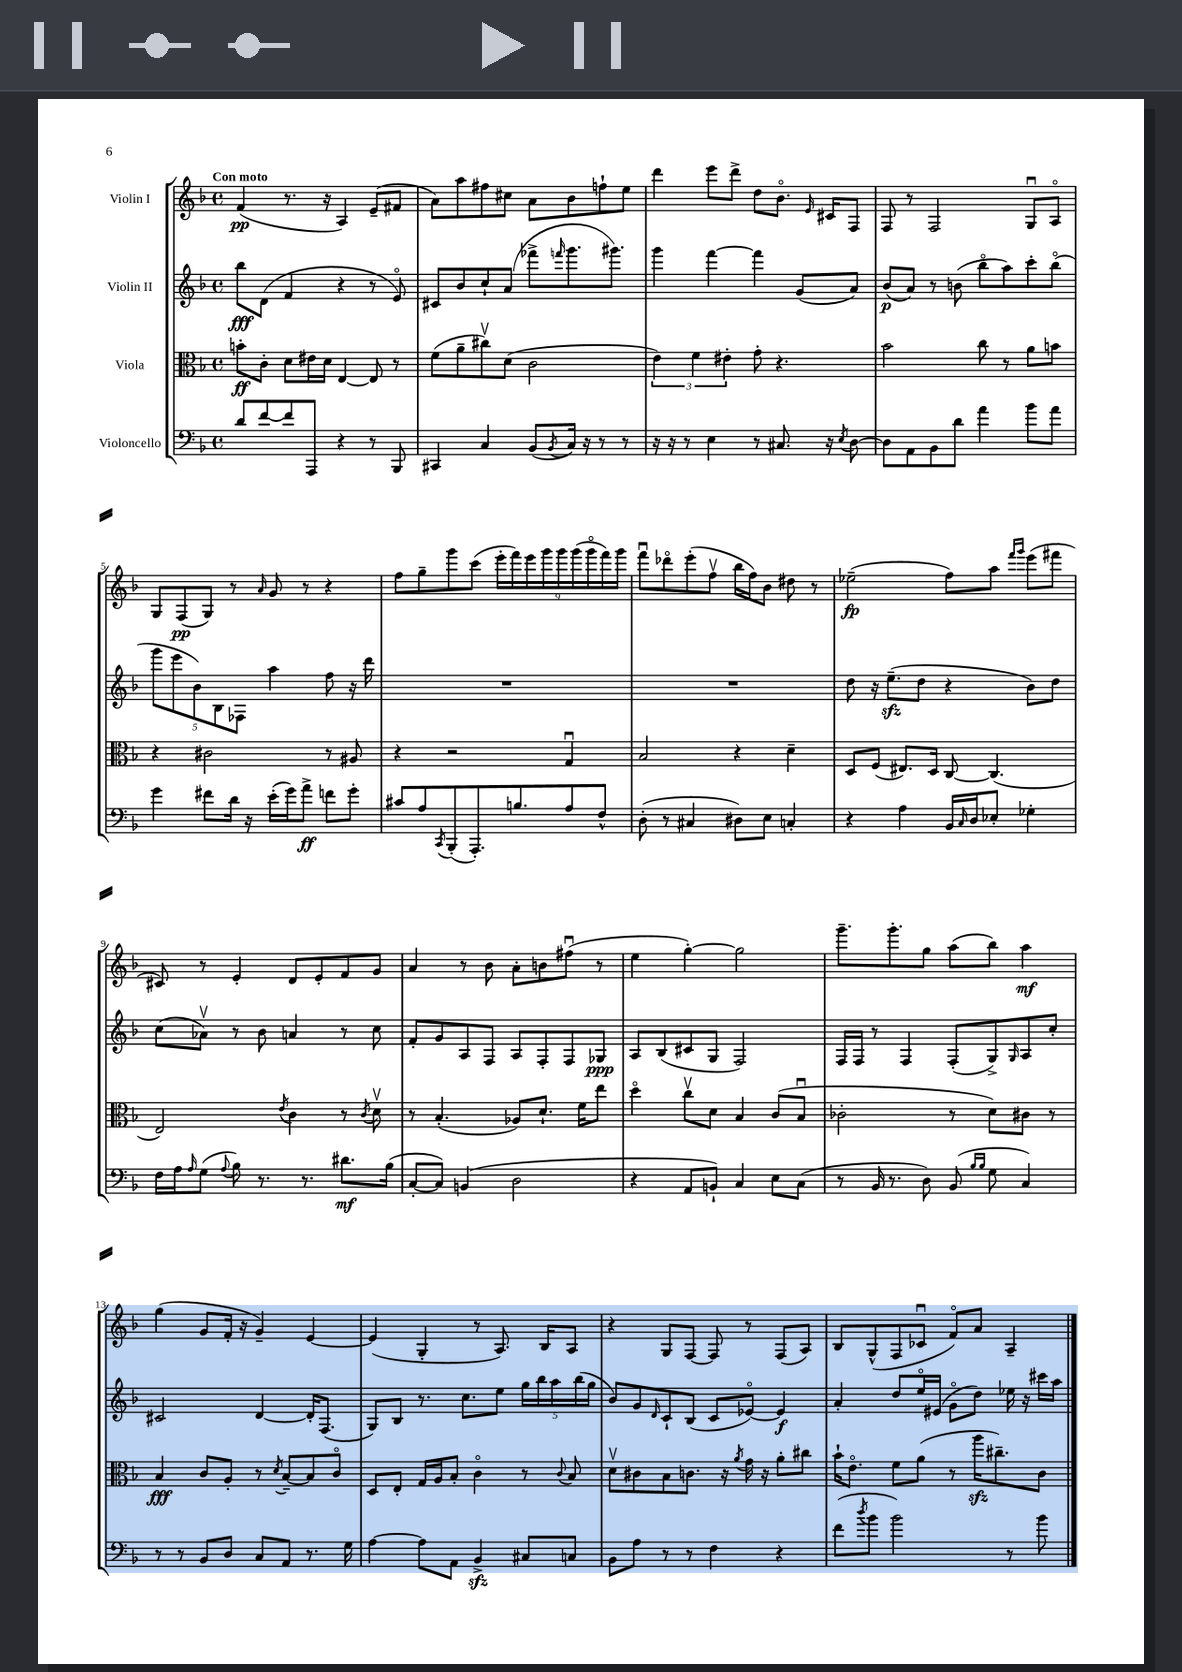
<<
\new StaffGroup <<
\new Staff = "s0" \with { instrumentName = "Violin I" } {
    \clef treble \key f \major \defaultTimeSignature \time 4/4 \tempo "Con moto"
    f'4\pp( r8. r16 a4) e'8--( fis'8 |
    a'8) a''8 fis''8 cis''8 a'8 bes'8 f''8-! e''8 |
    d'''4 e'''8 d'''8-> d''8 bes'8.\flageolet \grace { e'16 } cis'16 f8 |
    f8 r8 f2 g8\downbow a8\flageolet |
    g8 f8\pp( g8) r8 \grace { a'16 } g'8 r8 r4 |
    f''8 g''8-- g'''8 c'''8( \tuplet 9/8 { e'''16-. f'''16) e'''16 g'''16 g'''16 g'''16( g'''16\flageolet f'''16) g'''16 } |
    f'''8\downbow des'''8\flageolet e'''8-.( f''8\upbow bes''16 f''16) bes'8 dis''8 r8 |
    ees''2--\fp( f''8) a''8 \grace { f'''16 g'''16 } e'''8( fis'''8 |
    cis'8) r8 e'4-. d'8 e'8-. f'8 g'8 |
    a'4 r8 bes'8 a'8-. b'8 fis''8\downbow( r8 |
    e''4 g''4~-.) g''2 |
    g'''8.-- g'''8.-. g''8 a''8( bes''8) a''4\mf |
    g''4( g'8 f'16-. r16 g'4--) e'4~ |
    e'4( g4-. r8 a8.) bes16 a8 |
    r4 g8 f8~ f8 r8 f8( a8) |
    bes8 g8-^( f8 ces'8\downbow f'8\flageolet) a'8 a4-- \bar "|." |
}
\new Staff = "s1" \with { instrumentName = "Violin II" } {
    \clef treble \key f \major \defaultTimeSignature \time 4/4
    bes''8\fff d'8( f'4 r4 r8 e'8\flageolet) |
    cis'8 bes'8 c''8-! a'8( fes'''8-> \grace { f'''16 } g'''8. gis'''8.) |
    g'''4 f'''4~ f'''4 g'8( a'8) |
    bes'8\p( a'8) r8 b'8( bes''8\flageolet a''8) c'''8-. bes''8\flageolet( |
    \tuplet 5/4 { g'''8 e'''8 bes'8) bes8 fes8 } a''4 f''8 r16 d'''16 |
    R1 |
    R1 |
    d''8 r16 e''8.--\sfz( d''8 r4 bes'8) d''8 |
    c''8( aes'8\upbow) r8 bes'8 a'4 r8 c''8 |
    f'8-. g'8 a8 f8 a8 f8-. f8 ges8\ppp |
    a8 bes8( cis'8 g8 f2) |
    f16 f16 r8 f4 f8-.( g8->) \grace { g16 } a8 c''8-. |
    cis'2 d'4~ d'16-. f8.( |
    g8) bes8 r8. c''8. e''8 \tuplet 5/4 { g''16 bes''16 a''16 bes''16( g''16 } |
    bes'8) g'8 \grace { d'16 } c'8-! bes8( c'8 ees'8~\flageolet) ees'4\f |
    a'4-. d''8 e''16\flageolet eis'16( g'8\flageolet d''8) ees''16 r16 cis'''16 a''16 \bar "|." |
}
\new Staff = "s2" \with { instrumentName = "Viola" } {
    \clef alto \key f \major \defaultTimeSignature \time 4/4
    b'8-.\ff c'8-. d'8 eis'16 d'16 e4~ e8 r8 |
    f'8( a'8-- cis''8\upbow) d'8( c'2 |
    \tuplet 3/2 { e'4) f'4 eis'4-. } g'8-. r4. |
    bes'2 c''8 r8 a'8 b'8 |
    r4 cis'2 r8 ais8 |
    r4 r2 g4\downbow |
    bes2 r4 d'4-- |
    d8 f8( eis8.) d16 c8~ c4.( |
    e2) \acciaccatura { e'8 } c'4 r8 \acciaccatura { c'8 } d'8\upbow |
    r8 bes4.-.( aes8) d'8.-! f'16 e''8 |
    d''4\flageolet c''8\upbow d'8 bes4 c'8( bes8\downbow |
    ces'2-. r8 d'8) cis'8 r8 |
    bes4\fff c'8 a8-. r8 \acciaccatura { d'8 } bes8~-- bes8 c'8\flageolet |
    d8 e8-. g16 a16 bes8-. c'4\flageolet r8 \appoggiatura { c'8 } bes8 |
    d'8\upbow cis'8 bes8 c'8. r16 \acciaccatura { a'8 } g'16 r16 a'8-. cis''8 |
    bes'16-! e'8.\flageolet f'8 a'8( r8 a''16\sfz cis''8.--) c'8 \bar "|." |
}
\new Staff = "s3" \with { instrumentName = "Violoncello" } {
    \clef bass \key f \major \defaultTimeSignature \time 4/4
    d'8 f'8~ f'8 a,,8 r4 r8 bes,,8 |
    cis,4 c4 bes,8( \acciaccatura { bes,8 } c16) r16 r8 r8 |
    r16 r16 r8 e4 r8 cis8. r16 \acciaccatura { e8 } d8~ |
    d8 a,8 bes,8 d'8 a'4 bes'8 a'8 |
    g'4 fis'8 d'16 r16 e'16-.( g'16) a'8->\ff f'8 g'8-. |
    cis'8 a8 \acciaccatura { c,8 } bes,,8-.( a,,8.-.) b8. a8 f8-^ |
    d8-.( r8 cis4 dis8) e8 c4-. |
    r4 a4 bes,16 \grace { c16 } d16 ees8-. ges4-. |
    f16 a16 \grace { a16 } g8( \appoggiatura { a8 } bes8) r8. r8. dis'8.\mf bes16( |
    c8~-. c8) b,4( d2 |
    r4 a,8 b,8-!) c4 e8 c8( |
    r8 bes,16 r8. d8) bes,8( \grace { bes16 bes16 } g8 c4) |
    r8 r8 bes,8 d8 c8 a,8 r8. g16 |
    a4~ a8 a,8 bes,4->\sfz cis8 c8 |
    bes,8 a8 r8 r8 f4 r4 |
    f'8( \acciaccatura { d''8 } bes'8 bes'2) r8 bes'8 \bar "|." |
}
>>
>>
